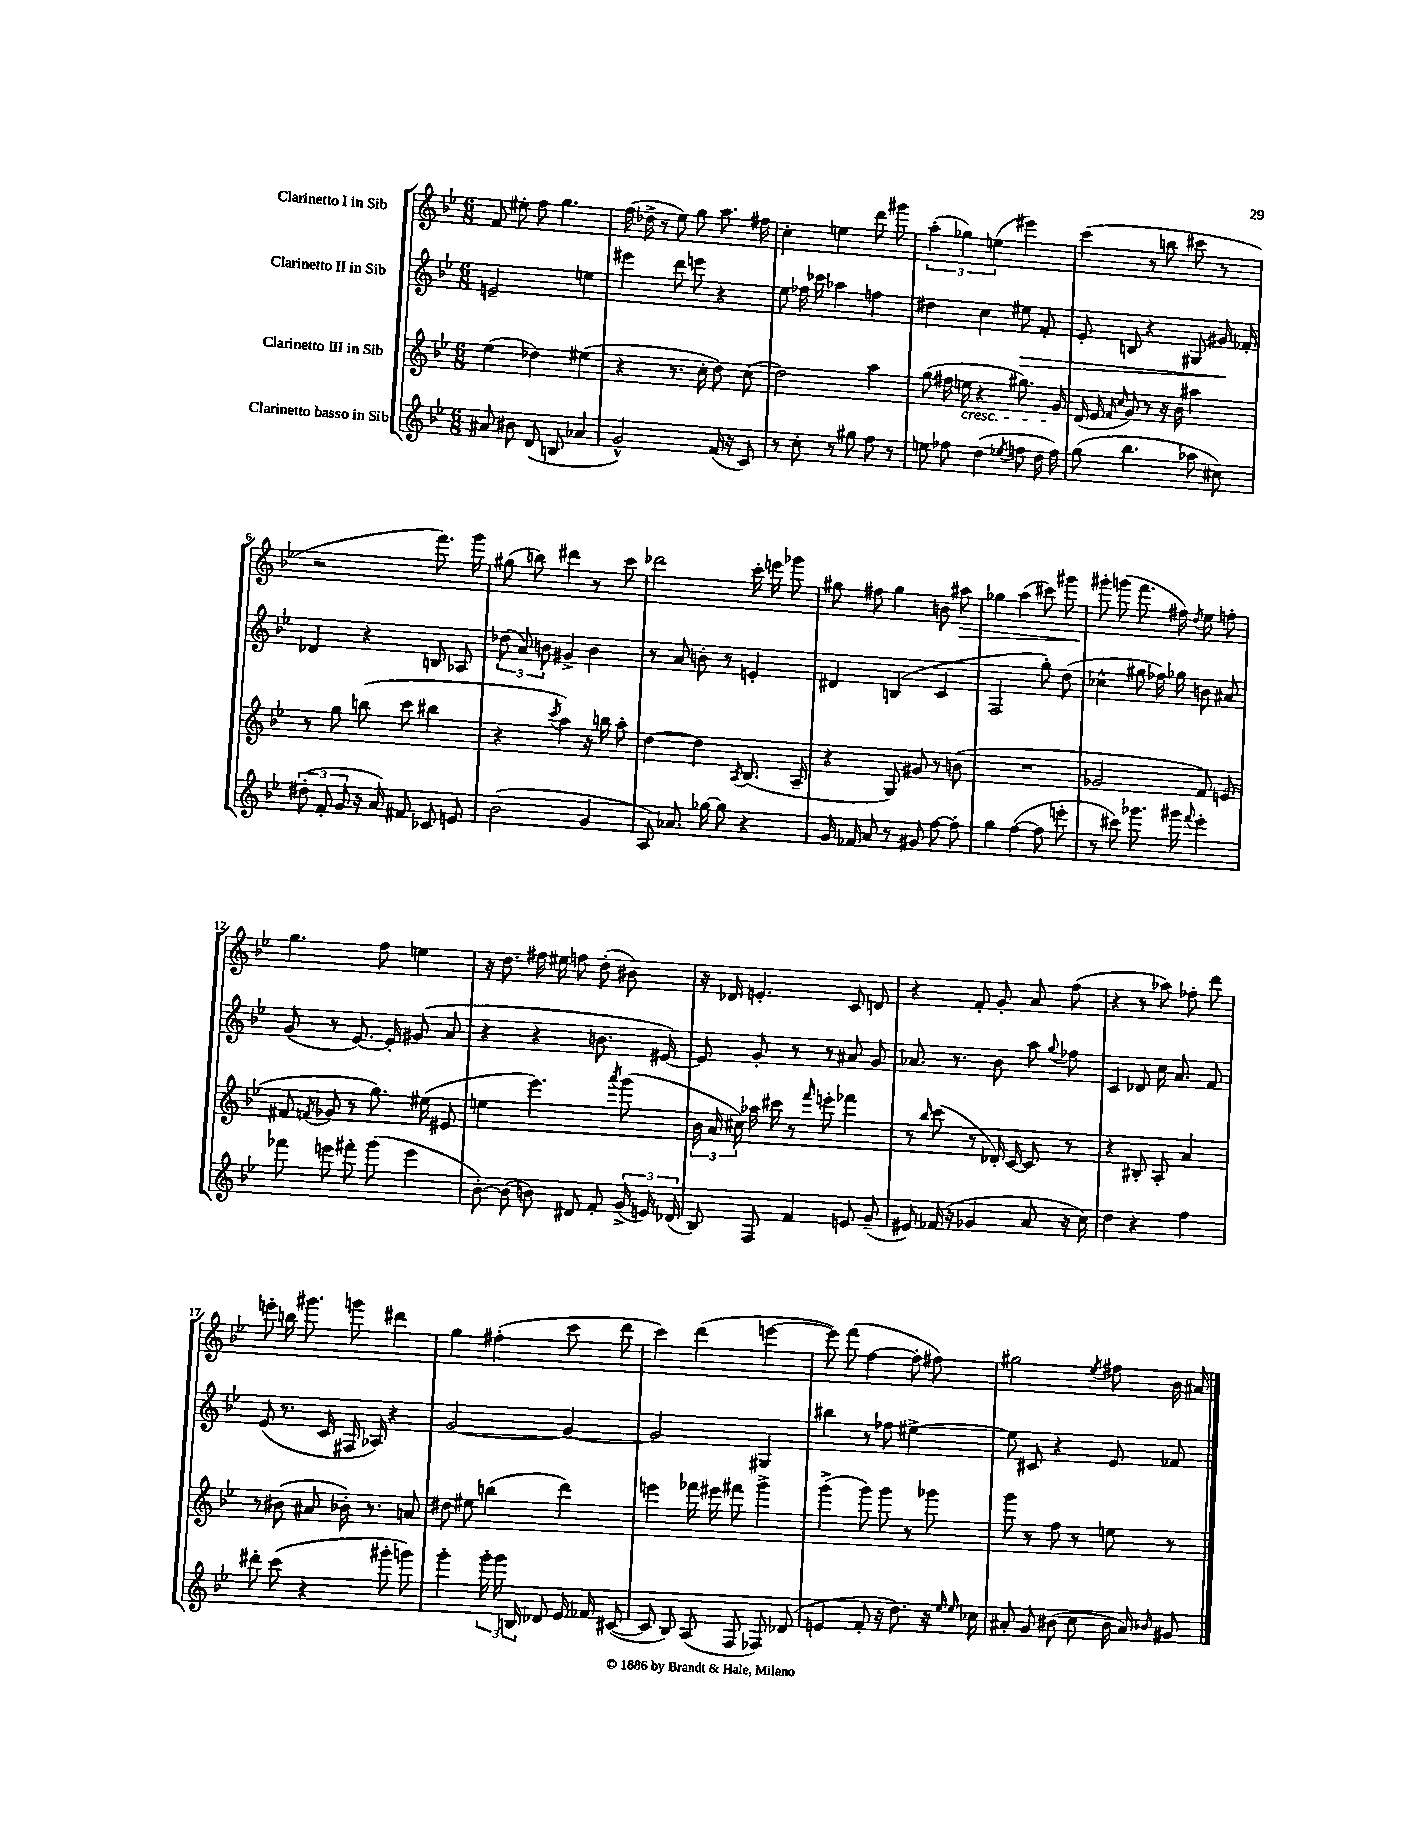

**kern	**kern	**kern	**dynam	**kern	**dynam
*part4	*part3	*part2	*part2	*part1	*part1
*staff4	*staff3	*staff2	*staff2	*staff1	*staff1
*I"Clarinetto basso in Sib	*I"Clarinetto III in Sib	*I"Clarinetto II in Sib	*	*I"Clarinetto I in Sib	*
*clefG2	*clefG2	*clefG2	*	*clefG2	*
*k[b-e-]	*k[b-e-]	*k[b-e-]	*	*k[b-e-]	*
*M6/8	*M6/8	*M6/8	*	*M6/8	*
=1	=1	=1	=1	=1	=1
8a#X/	(4ee-\	2en~/	.	8f/	.
8b#X\	.	.	.	8ee#X'\	.
(8d/	4dd-X\)	.	.	8ff\	.
8Bn/	.	.	.	4.gg\	.
4a-X/	(4ee#X\	4een\	.	.	.
=2	=2	=2	=2	=2	=2
2g^^/)	4r	4eee#X\	.	(16ff\	.
.	.	.	.	16dd-X^\	.
.	.	.	.	8r	.
.	8.r	8ddd\	.	8ee-\)	.
.	.	8eeen\	.	8gg\	.
.	16cc'\	.	.	.	.
(16f/	8dd\)	4r	.	8.aa\	.
16r	.	.	.	.	.
8c/)	(8cc\	.	.	.	.
.	.	.	.	16ff#X\	.
=3	=3	=3	=3	=3	=3
8r	2dd\)	8ee-\	.	4cc'\	.
8cc'\	.	16ff-X\	.	.	.
.	.	16ccc-X\	.	.	.
8r	.	4aa-X\	.	4een\	.
8gg#X\	.	.	.	.	.
8ff\	4aa\	4ffn\	.	8ddd\	.
8r	.	.	.	8ggg#X\	.
=4	=4	=4	=4	=4	=4
8een\	(8gg\	4dd#X\	.	(6aa'\	.
8ff-X\	16ff#X\	.	.	.	.
.	.	.	.	6gg-X\)	.
!	!LO:TX:b:i:t=cresc.	!	!	!	!
.	16een\	.	.	.	.
(4dd\	4r	4cc\	.	.	.
.	.	.	.	(6een\	.
8qee-X/	.	.	.	.	.
!	!	!	!LO:HP:b	!	!
8ffn\	8.gg#X\)	8ee#X\	>	4eee#X\)	.
16dd\	.	8f'/	.	.	.
16ff\)	16g/	.	.	.	.
=5	=5	=5	=5	=5	=5
(8gg\	(16d/	8e-'/	.	(4ccc\	.
.	16e-/	.	.	.	.
.	16qqf/	.	.	.	.
.	16qqcc/	.	.	.	.
4.bb-\	8g/)	8Bn/	.	.	.
.	8r	4r	.	8r	.
.	16r	.	.	8bbn\	.
.	16b-\	.	.	.	.
8aa-X\	4aa#X\	8G#X/	.	8ccc#X\	.
8cc#X\)	.	16g#X/	.	8r	.
.	.	16f-X'/	]	.	.
!!LO:LB:g=z
=6	=6	=6	=6	=6	=6
(12dd#X'\	8r	4d-X/	.	2r	.
12f'/	.	.	.	.	.
.	8gg\	.	.	.	.
12g/	.	.	.	.	.
16r	(8bbn\	4r	.	.	.
16a/)	.	.	.	.	.
8f#X/	8ccc\	.	.	.	.
8c-X/	4bb#X\	8Bn/	.	8.fff\)	.
8en/	.	8A-X/	.	.	.
.	.	.	.	16ggg\	.
=7	=7	=7	=7	=7	=7
(2b-\	4r	(12dd-X\	.	(8gg#X\	.
.	.	12a/)	.	.	.
.	.	.	.	8bbn\)	.
.	.	12bn\	.	.	.
.	8qccc/	.	.	.	.
.	4aa\)	4g#X^/	.	4ddd#X\	.
4g/	16r	4b\	.	8r	.
.	16bbn\	.	.	.	.
.	8aa'\	.	.	8ccc\	.
=8	=8	=8	=8	=8	=8
8A/)	[4dd\	8r	.	2ddd-X\	.
8.a-X/	.	8a/	.	.	.
.	4dd\]	8bn'\	.	.	.
[16gg-X\	.	.	.	.	.
8gg-\]	.	8r	.	.	.
.	8qA/	.	.	.	.
4r	(8.B-/	4en'/	.	16ccc'\	.
.	.	.	.	16eeen\	.
.	.	.	.	8ggg-X\	.
.	16A~/	.	.	.	.
=9	=9	=9	=9	=9	=9
16g/	4r	4d#X/	.	8gg#X\	.
16f-X/	.	.	.	.	.
8a/	.	.	.	8ff#X\	.
8r	8G/)	(4Bn/	.	4gg#\	.
8g#X/	8g#X/	.	.	.	.
[8ff\	8r	4c/	.	8bn\	.
!	!	!	!	!	!LO:HP:b
8ff'\]	(8bn\	.	.	8aa#X\	>
=10	=10	=10	=10	=10	=10
4gg\	2.r	2F/	.	4gg-X\	.
([4ff\	.	.	.	(4aa\	.
8ff\]	.	8gg'\)	.	8ccc#X\)	.
8eeen'\	.	(8dd\	.	8ggg#X\	.
=11	=11	=11	=11	=11	=11
8r	2g-X/	4cc-X^^\	.	8ggg#X'\	.
8ccc#X\)	.	.	.	(8gggn\	]
8.ggg-X\	.	8gg#X\	.	8.fff\	.
.	.	16ff-X\)	.	.	.
16ggg#X\	.	16gg-X\	.	16ff#X\)	.
8qqfff/	.	.	.	8qdd/	.
4eee-'\	8f/)	8bn\	.	8ee-\	.
.	(8en/	8a#X/	.	8ffn'\	.
!!LO:LB:g=z
=12	=12	=12	=12	=12	=12
8fff-X\	8f#X/	(8g/	.	4.gg\	.
.	8qfn/	.	.	.	.
8eeen\	8g-X/	8r	.	.	.
8fff#X'\	8r	[8.e-/)	.	.	.
(8ggg\	8.gg\)	.	.	8ff\	.
.	.	16e-'/]	.	.	.
4eee\	.	(8g#X/	.	4een\	.
.	(16ee#X\	.	.	.	.
.	8e#X/	8a/	.	.	.
=13	=13	=13	=13	=13	=13
[8b-'\)	4een\	4r	.	16r	.
.	.	.	.	8.dd\	.
(8b-\]	.	.	.	.	.
8bn\)	4.eee-\)	4r	.	16ff#X\	.
.	.	.	.	16ee#X\	.
8d#X/	.	.	.	8ffn\	.
8f'/	.	8.bn\	.	(8dd'\	.
.	8qaaa/	.	.	.	.
(24g^/	(8ggg\	.	.	8b#X\)	.
24en/)	.	.	.	.	.
.	.	[16e#X/)	.	.	.
(24d-X/	.	.	.	.	.
=14	=14	=14	=14	=14	=14
8B-/)	24b-\	8e#/]	.	16r	.
.	24a/	.	.	.	.
.	.	.	.	16d-X/	.
.	24cc#X\)	.	.	.	.
8F/	16aa-X\	8g'/	.	4.en'/	.
.	16ccc#X\	.	.	.	.
4f/	8r	8r	.	.	.
.	16qqfff/	.	.	.	.
.	8eeen'\	8r	.	.	.
8en/	4fff-X\	8a#X/	.	8c/	.
(8g~/	.	8g/	.	8dn/	.
=15	=15	=15	=15	=15	=15
8e#X/)	8r	8.a-X/	.	4r	.
.	16qqbb-/	.	.	.	.
(16f-X/	(8ccc\	.	.	.	.
16r	.	8.r	.	.	.
4g-X/	8r	.	.	8f'/	.
.	16d-X'/)	8b-\	.	8g'/	.
.	[16c/	.	.	.	.
8a/	8c/]	8aa\	.	8a/	.
.	.	8qqgg/	.	.	.
16r	8r	8ff-X\	.	(8ff\	.
16cc\)	.	.	.	.	.
=16	=16	=16	=16	=16	=16
4dd\	4r	4c/	.	4r	.
4r	8B#X'/	8d-X/	.	8r	.
.	8A'/	16cc\	.	8aa-X\)	.
.	.	8.a/	.	.	.
4ff\	4a/	.	.	8ff-X'\	.
.	.	8f/	.	8ddd\	.
!!LO:LB:g=z
=17	=17	=17	=17	=17	=17
8ddd#X'\	8r	(8e-/	.	8eeen'\	.
(8ccc\	(8b#X\	8.r	.	16bbn\	.
.	.	.	.	8.ggg#X\	.
4r	8a#X/	.	.	.	.
.	.	16c/	.	.	.
.	16b-X'\)	16F#X/	.	8gggn\	.
.	8.r	16A-X/)	.	.	.
8ggg#X'\	.	4r	.	4ddd#X\	.
8gggn\)	8an/	.	.	.	.
=18	=18	=18	=18	=18	=18
4ggg'\	8dd#X\	[2g/	.	4gg\	.
.	8ee#X\	.	.	.	.
24ggg'\	(4bbn\	.	.	(4ff#X'\	.
24ggg\	.	.	.	.	.
24Bn/	.	.	.	.	.
8d-X/	.	.	.	.	.
16e-/	4ddd\)	4g/_	.	8ccc\	.
16f-X/	.	.	.	.	.
([8c#X/	.	.	.	8ddd\	.
=19	=19	=19	=19	=19	=19
8c#/]	4eeen\	2g/]	.	4ccc\)	.
8B-/)	.	.	.	.	.
(8A/	16fff-X\	.	.	(4ddd\	.
.	16eee#X\	.	.	.	.
8F/	8fff#X\	.	.	.	.
8F-X/)	4ggg^\	4G#X/	.	[4eeen\	.
(8d-X/	.	.	.	.	.
=20	=20	=20	=20	=20	=20
4en/	(4ggg^\	4bb#X\	.	8eee\])	.
.	.	.	.	(8fff\	.
8f'/	8ggg\)	8r	.	[4ff\	.
16r	8ggg\	8ff-X\	.	.	.
8.dd\)	.	.	.	.	.
.	8r	[4ee#X^\	.	8ff'\]	.
16r	8ggg-X\	.	.	8ff#X\)	.
16qqee-/	.	.	.	.	.
16qqee-/	.	.	.	.	.
16cc-X\	.	.	.	.	.
=21	=21	=21	=21	=21	=21
8a#X'/	8ggg\	8ee#\]	.	2gg#X\	.
8g/	8r	8c#X/	.	.	.
(8b#X\	8ff\	4r	.	.	.
8cc\	8r	.	.	.	.
.	.	.	.	8qee-/	.
16b#\	8een\	8e-/	.	8ff#X\	.
16a#/)	.	.	.	.	.
16qqb-X/	.	.	.	.	.
8g#X/	8r	8f-X/	.	16b-\	.
.	.	.	.	16a#X/	.
==	==	==	==	==	==
*-	*-	*-	*-	*-	*-
